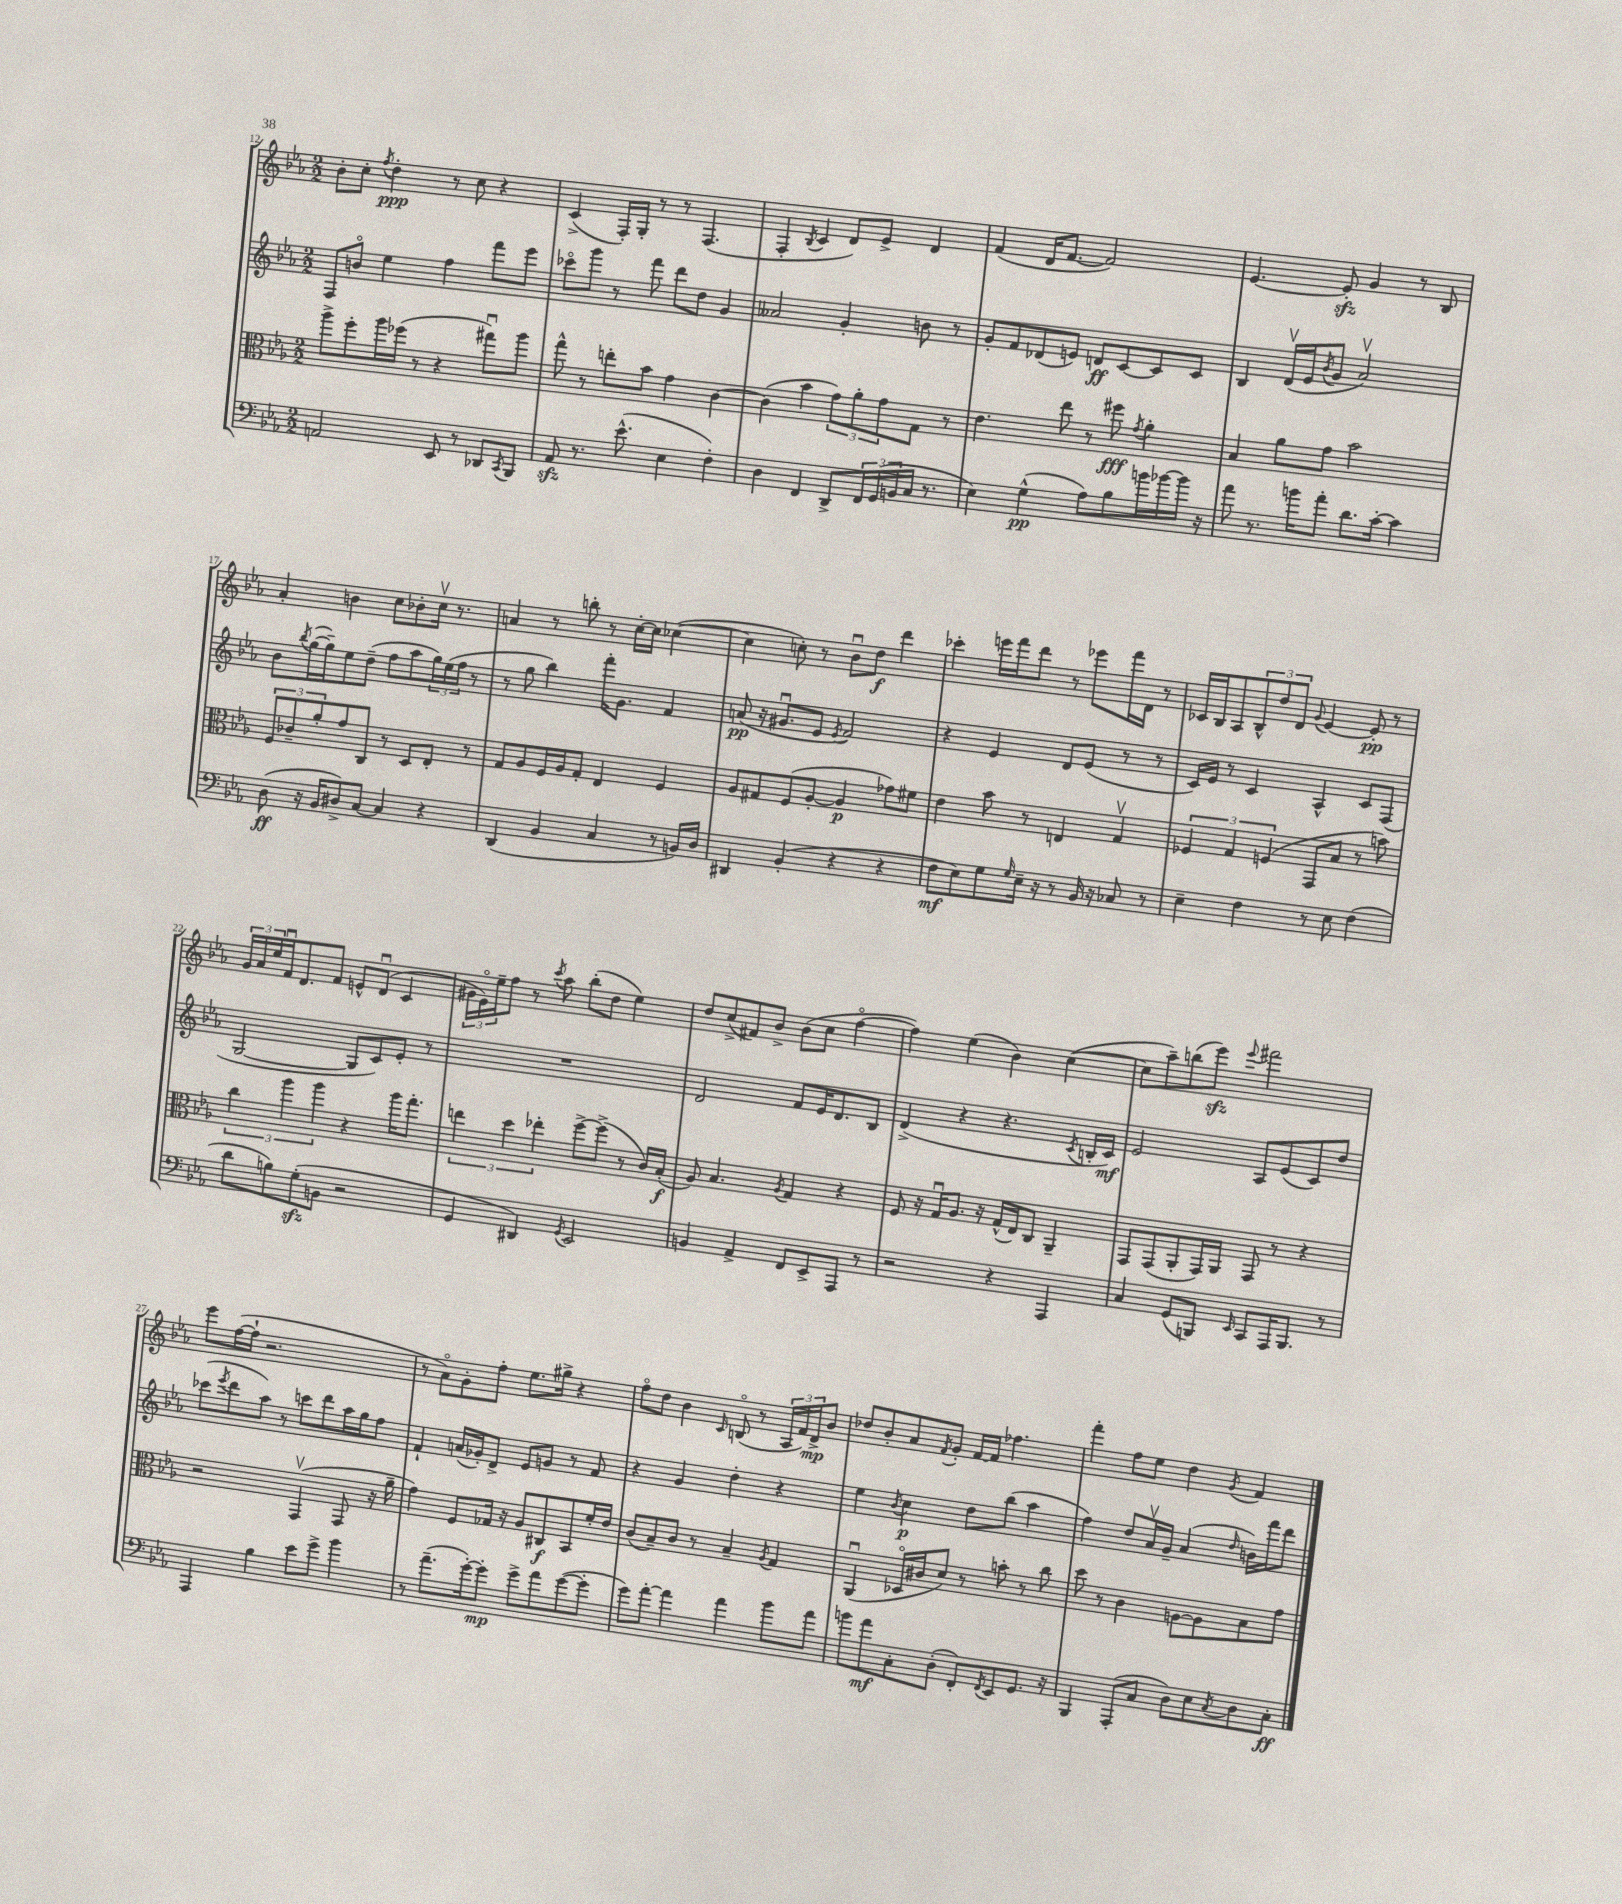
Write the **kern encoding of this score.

**kern	**dynam	**kern	**dynam	**kern	**dynam	**kern	**dynam
*part4	*part4	*part3	*part3	*part2	*part2	*part1	*part1
*staff4	*staff4	*staff3	*staff3	*staff2	*staff2	*staff1	*staff1
*clefF4	*	*clefC3	*	*clefG2	*	*clefG2	*
*k[b-e-a-]	*	*k[b-e-a-]	*	*k[b-e-a-]	*	*k[b-e-a-]	*
*M2/2	*	*M2/2	*	*M2/2	*	*M2/2	*
=12	=12	=12	=12	=12	=12	=12	=12
2AAn/	.	8aa-^\L	.	8F/L	.	8b-'\L	.
.	.	8ff'\	.	8bn/J	.	8cc'\J	.
.	.	.	.	.	.	8qff/	.
.	.	16aa-\L	.	4ee-\	.	4dd'\	ppp
.	.	(16ff-X\JJ	.	.	.	.	.
.	.	8r	.	.	.	.	.
8EE-/	.	4r	.	4ff\	.	8r	.
8r	.	.	.	.	.	8cc\	.
8DD-X/L	.	8gg#Xu\L)	.	8fff\L	.	4r	.
8qCC/	.	.	.	.	.	.	.
8BBB-/J	.	8aa-\J	.	8eee-\J	.	.	.
=13	=13	=13	=13	=13	=13	=13	=13
8AA-zz/	.	8gg^^\	.	8ccc-X\L	.	(4c^/	.
8.r	.	8r	.	8ggg\J	.	.	.
.	.	8een'\L	.	8r	.	16F'/LL)	.
(8.e-^^\	.	.	.	.	.	16G'/JJ	.
.	.	8b-\J	.	8fff\	.	8r	.
4E-\	.	4g\	.	8ddd\L	.	8r	.
.	.	.	.	8dd\J	.	(4.F/	.
4F'\)	.	[4c\	.	4g/	.	.	.
=14	=14	=14	=14	=14	=14	=14	=14
4D\	.	(4c\]	.	2a--X/	.	4F'/	.
.	.	.	.	.	.	8qB-/	.
4FF/	.	4b-\	.	.	.	4c/	.
8DD^/L	.	12g\L)	.	4g'/	.	8d/L)	.
.	.	12a-'\	.	.	.	.	.
24FF/L	.	.	.	.	.	8e-^/J	.
(24GG/	.	12g\	.	.	.	.	.
24BBn/	.	.	.	.	.	.	.
16C/JJ	.	8G\J	.	8bn\	.	4d/	.
8.r	.	.	.	.	.	.	.
.	.	8r	.	8r	.	.	.
=15	=15	=15	=15	=15	=15	=15	=15
4E-\)	.	4.e-\	.	8g'/L	.	(4f/	.
.	.	.	.	8f/	.	.	.
(4G^^\	pp	.	.	(8d-X/	.	16d/KL	.
.	.	.	.	.	.	[8.f/J	.
.	.	8ee-\	.	8en/J)	.	.	.
8A-\L)	.	8r	.	8dn/L	ff	2f/])	.
8B-\	.	8ff#X\	fff	[8c/	.	.	.
.	.	8qg/	.	.	.	.	.
16bn\L	.	4a-'\	.	8c/]	.	.	.
[16b-X\	.	.	.	.	.	.	.
16b-\JJ]	.	.	.	8c/J	.	.	.
16r	.	.	.	.	.	.	.
=16	=16	=16	=16	=16	=16	=16	=16
8a-\	.	4B-/	.	4B-/	.	[4.e-/	.
8.r	.	.	.	.	.	.	.
.	.	8a-\L	.	(16dv/LL	.	.	.
16bn\KL	.	.	.	16e-/J	.	.	.
.	.	.	.	8qb-/	.	.	.
8a-'\J	.	8g\J	.	8g/J	.	8e-zz'/]	.
8.d\L	.	2b-\	.	2a-v/)	.	4g/	.
[16c'\Jk	.	.	.	.	.	.	.
4c\]	.	.	.	.	.	8r	.
.	.	.	.	.	.	8B-/	.
!!LO:LB:g=z
=17	=17	=17	=17	=17	=17	=17	=17
(8D\	ff	12F/L	.	8b-\L	.	4a-'/	.
.	.	12c-X~/	.	.	.	.	.
.	.	.	.	8qbb-/	.	.	.
16r	.	.	.	([16gg\L	.	.	.
.	.	12a-'/	.	.	.	.	.
16BB-/KL	.	.	.	16gg~\J])	.	.	.
8D#X^/)	.	8g/	.	8ee-\	.	4bn\	.
[8C/J	.	8C/J	.	(8dd~\J	.	.	.
4C/]	.	8r	.	8ff\L	.	8cc\L	.
.	.	8D/L	.	8aa-\	.	8b-X'\	.
4r	.	8E-'/J	.	24gg\L)	.	16ccv\Jk	.
.	.	.	.	(24ee-\	.	.	.
.	.	.	.	.	.	8.r	.
.	.	.	.	24ff\JJ	.	.	.
.	.	8r	.	8r	.	.	.
=18	=18	=18	=18	=18	=18	=18	=18
(4DD/	.	8G/L	.	8r	.	4an/	.
.	.	8A-/	.	8gg\	.	.	.
4BB-/	.	16F/L	.	4bb-\)	.	8r	.
.	.	16A-/J	.	.	.	.	.
.	.	8G'/J	.	.	.	8bbn'\	.
4C/	.	4E-/	.	16fff'\KL	.	8r	.
.	.	.	.	8.g\J	.	.	.
.	.	.	.	.	.	[16cc'\LL	.
.	.	.	.	.	.	16cc\JJ]	.
8r	.	4F/	.	4f/	.	([4cc-X\	.
16BBn/LL)	.	.	.	.	.	.	.
16D/JJ	.	.	.	.	.	.	.
=19	=19	=19	=19	=19	=19	=19	=19
4DD#X/	.	8A-/L	.	(8an/	pp	4cc-\]	.
.	.	8G#X/	.	16r	.	.	.
.	.	.	.	8.g#Xu/L	.	.	.
(4BB-'/	.	(8F/	.	.	.	8ccn'\)	.
.	.	[8A-'/J	.	8e-/J	.	8r	.
.	.	.	.	8qe-/	.	.	.
4r	.	4A-/]	p	2f/)	.	8b-u\L	.
.	.	.	.	.	.	8dd\J	f
4r	.	8g-X\L)	.	.	.	4ddd\	.
.	.	8f#X\J	.	.	.	.	.
=20	=20	=20	=20	=20	=20	=20	=20
8F\L	mf	4e-\	.	4r	.	4ccc-X'\	.
8E-\)	.	.	.	.	.	.	.
8G\	.	8b-\	.	4e-/	.	16eeen\LL	.
.	.	.	.	.	.	16fff\J	.
16qqG/	.	.	.	.	.	.	.
16E-~\Jk	.	8r	.	.	.	8ddd\J	.
16r	.	.	.	.	.	.	.
8r	.	4En/	.	8d/L	.	8r	.
16BB-/	.	.	.	(8e-/J	.	8eee-X\L	.
16r	.	.	.	.	.	.	.
8C-X/	.	4Gv/	.	8r	.	16fff\L	.
.	.	.	.	.	.	16d\JJ	.
8r	.	.	.	8r	.	8r	.
=21	=21	=21	=21	=21	=21	=21	=21
4E-~\	.	6F-X/	.	16c/LL)	.	16c-X/LL	.
.	.	.	.	16e-/JJ	.	16B-/J	.
.	.	.	.	8r	.	8A-/	.
.	.	6G/	.	.	.	.	.
4F\	.	.	.	4c/	.	12B-^^/	.
.	.	(6Fn/	.	.	.	12dd/	.
.	.	.	.	.	.	12d/J	.
.	.	.	.	.	.	8qqg/	.
8r	.	8GG/L	.	4A-^^/	.	[4e-/	.
8E-\	.	8B-/J	.	.	.	.	.
(4F\	.	8r	.	8c/L	.	8e-'/]	pp
.	.	8bn\)	.	(8F/J	.	8r	.
!!LO:LB:g=z
=22	=22	=22	=22	=22	=22	=22	=22
8d\L	.	6cc\	.	[2G/	.	24g/LL	.
.	.	.	.	.	.	24a-/	.
.	.	.	.	.	.	24ee-/	.
8Bn\)	.	.	.	.	.	16fu/J	.
.	.	6aa-\	.	.	.	.	.
.	.	.	.	.	.	8.d/	.
(8Gzz'\	.	.	.	.	.	.	.
.	.	6aa-\	.	.	.	.	.
8BBn\J	.	.	.	.	.	8f/J	.
2r	.	4r	.	8G/L]	.	8en^^/L	.
.	.	.	.	8c/)	.	(8du/J	.
.	.	16aa-\KL	.	8e-'/J	.	4c/	.
.	.	8.gg'\J	.	.	.	.	.
.	.	.	.	8r	.	.	.
=23	=23	=23	=23	=23	=23	=23	=23
4GG/	.	6een\	.	1r	.	24g#X\LL	.
.	.	.	.	.	.	24e-\)	.
.	.	.	.	.	.	24ee-~\J	.
.	.	.	.	.	.	8ff\J	.
.	.	6dd\	.	.	.	.	.
4DD#X/)	.	.	.	.	.	8r	.
.	.	6ee-X'\	.	.	.	.	.
.	.	.	.	.	.	8qccc/	.
.	.	.	.	.	.	8aa-\	.
8qGG/	.	.	.	.	.	.	.
2EE-/	.	[8ff^\L	.	.	.	(8bb-'\L	.
.	.	(8ff^\J]	.	.	.	8dd\J	.
.	.	8r	.	.	.	4ee-\)	.
.	.	16c/LL)	.	.	.	.	.
.	.	(16B-'/JJ	f	.	.	.	.
=24	=24	=24	=24	=24	=24	=24	=24
4BBn/	.	8A-/)	.	2d/	.	8dd/L	.
.	.	4.B-/	.	.	.	(8cc^/	.
4AA-^/	.	.	.	.	.	8f#X/)	.
.	.	.	.	.	.	8b-^/J	.
.	.	8qA-/	.	.	.	.	.
8FF/L	.	4G/	.	8f/L	.	(8b-\L	.
8EE-^/	.	.	.	16e-/K	.	8cc\J	.
.	.	.	.	8.d/	.	.	.
8AAA-/J	.	4r	.	.	.	[4ff\	.
8r	.	.	.	8B-/J	.	.	.
=25	=25	=25	=25	=25	=25	=25	=25
2r	.	8F/	.	(4d^/	.	4ff\])	.
.	.	16r	.	.	.	.	.
.	.	16Gu/KL	.	.	.	.	.
.	.	8.A-/J	.	4r	.	(4ee-\	.
.	.	16r	.	.	.	.	.
4r	.	(16G^^/LL	.	4.r	.	4b-\)	.
.	.	16E-/J)	.	.	.	.	.
.	.	8C/J	.	.	.	.	.
4AAA-/	.	4AA-~/	.	.	.	([4cc\	.
.	.	.	.	8qc/	.	.	.
.	.	.	.	16Bn'/LL	.	.	.
.	.	.	.	16c/JJ)	mf	.	.
=26	=26	=26	=26	=26	=26	=26	=26
4C/	.	8GG/L	.	2e-/	.	8cc\L]	.
.	.	(8GG/	.	.	.	8aa-~\)	.
(8GG/L	.	8AA-'/	.	.	.	(8bbn\	.
8BBBn/J)	.	16GG/L)	.	.	.	8eee-zz\J)	.
.	.	16AA-/JJ	.	.	.	.	.
16qqEE-/	.	.	.	.	.	8qqeee-/	.
8CC/L	.	8GG/	.	8A-/L	.	2fff#X\	.
16AAA-/K	.	8r	.	(8e-/	.	.	.
8.BBB/J	.	.	.	.	.	.	.
.	.	4r	.	8c/)	.	.	.
8r	.	.	.	8dd/J	.	.	.
!!LO:LB:g=z
=27	=27	=27	=27	=27	=27	=27	=27
4AAA-/	.	2r	.	(8ccc-X\L	.	8eee-\L	.
.	.	.	.	8qeee-/	.	.	.
.	.	.	.	8ddd\	.	([16ff\L	.
.	.	.	.	.	.	16ff`\JJ]	.
4B-\	.	.	.	8aa-\J)	.	2.r	.
.	.	.	.	8r	.	.	.
8e-\L	.	(4GGv/	.	8cccn\L	.	.	.
8g^\J	.	.	.	8ddd\	.	.	.
4b-\	.	8GG/	.	16aa-\L	.	.	.
.	.	.	.	16gg\J	.	.	.
.	.	16r	.	8ff\J	.	.	.
.	.	16a-~\	.	.	.	.	.
=28	=28	=28	=28	=28	=28	=28	=28
8r	.	4g\)	.	4f`/	.	8r	.
(8.a-~\L	.	.	.	.	.	8a-\L)	.
.	.	8F/L	.	(16an/LL	.	8g'\	.
[16g'\k)	.	.	.	16g-X'/J)	.	.	.
8g'\J]	mp	16G-X/Jk	.	8d^/J	.	8ff'\J	.
.	.	16r	.	.	.	.	.
8g^\L	.	8A-/L	.	8e-/L	.	8.ee-\L	.
8a-\	.	8C#X/	f	8gn/J	.	.	.
.	.	.	.	.	.	16gg#X^\Jk	.
([8g\	.	8BB-/	.	8r	.	4r	.
8g'\J]	.	16f'/L	.	8f/	.	.	.
.	.	16e-/JJ	.	.	.	.	.
=29	=29	=29	=29	=29	=29	=29	=29
8g\L)	.	(8c/L	.	4r	.	8ff\L	.
[8a-'\J	.	8B-~/)	.	.	.	8dd\J	.
4a-\]	.	8c/J	.	4g/	.	4b-\	.
.	.	8r	.	.	.	.	.
.	.	.	.	.	.	16qqc/	.
4a-\	.	4B-~/	.	4dd'\	.	(8Bn/	.
.	.	.	.	.	.	8r	.
.	.	8qA-/	.	.	.	.	.
8b-\L	.	4G/	.	4r	.	24A-/LL	.
.	.	.	.	.	.	24f/)	.
.	.	.	.	.	.	24d^/J	mp
8a-\J	.	.	.	.	.	8b-/J	.
=30	=30	=30	=30	=30	=30	=30	=30
8bn\L	.	(4AA-u/	.	4ee-\	.	8dd-X/L	.
8a-\	mf	.	.	.	.	8b-'/	.
.	.	.	.	8qb-/	.	.	.
8C'\	.	16D-X/LL	.	4cc\	p	8a-/	.
.	.	16c#X/J	.	.	.	.	.
.	.	.	.	.	.	8qf/	.
(8D'\J	.	8d/J)	.	.	.	8g'/J	.
8FF'/L)	.	8r	.	8dd\L	.	[16f/LL	.
.	.	.	.	.	.	16f/JJ]	.
8qFF/	.	.	.	.	.	.	.
8EE-/	.	8bn'\	.	(8bb-\J	.	4.ff-X\	.
8.GG/J	.	8r	.	4aa-\	.	.	.
.	.	8cc\	.	.	.	.	.
16r	.	.	.	.	.	.	.
=31	=31	=31	=31	=31	=31	=31	=31
4BBB-/	.	8dd\	.	4ff\)	.	4fff'\	.
.	.	8r	.	.	.	.	.
(8AAA-'/L	.	4c\	.	8dd/L	.	8ff\L	.
8C/J	.	.	.	16a-v/L	.	8ee-\J	.
.	.	.	.	16g~/JJ	.	.	.
8D\L)	.	[8An\L	.	(4a-/	.	4dd\	.
8E-\	.	8A\]	.	.	.	.	.
8qC/	.	.	.	16qqdd/	.	8qg/	.
8D\	.	8B-\	.	16bn\LL)	.	4f/	.
.	.	.	.	16fff\J	.	.	.
8C'\J	ff	8g\J	.	8ddd\J	.	.	.
==	==	==	==	==	==	==	==
*-	*-	*-	*-	*-	*-	*-	*-
